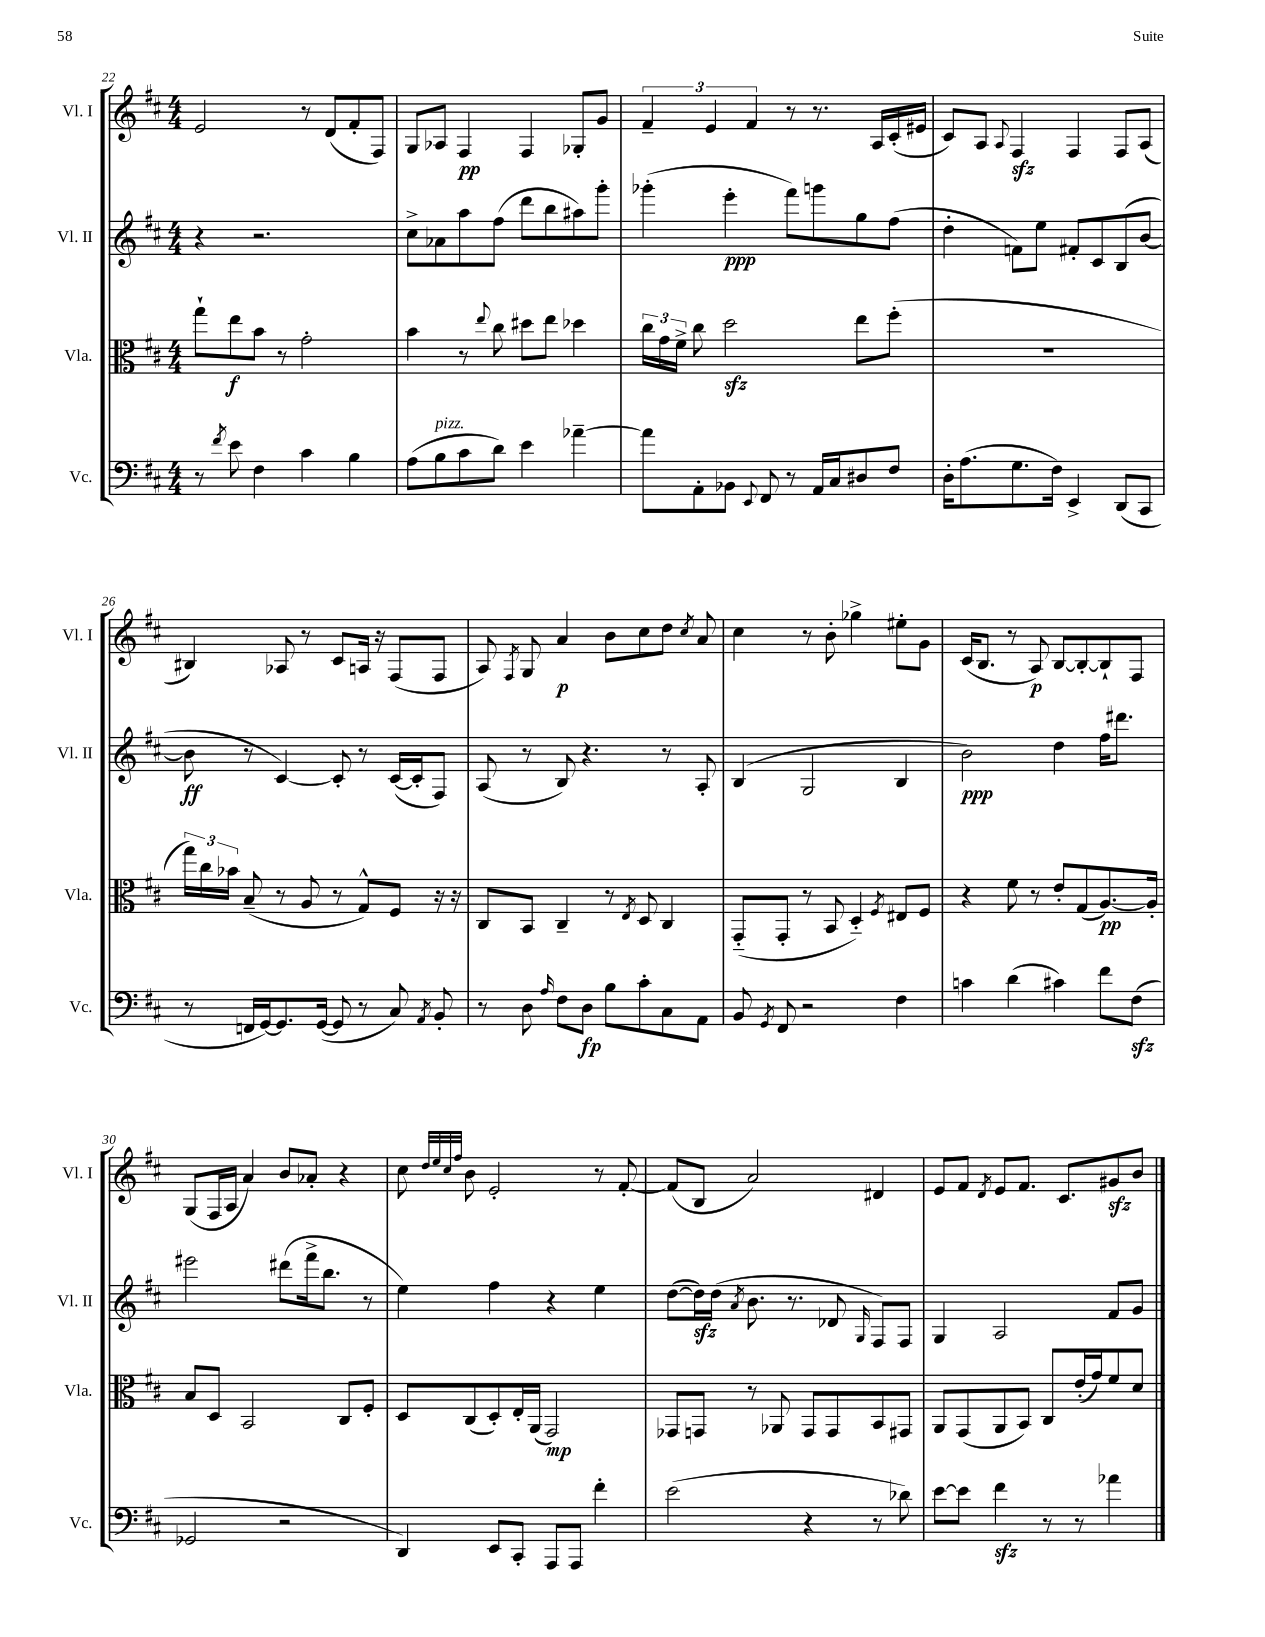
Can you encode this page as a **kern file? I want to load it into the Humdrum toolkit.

**kern	**kern	**kern	**kern
*staff4	*staff3	*staff2	*staff1
*clefF4	*clefC3	*clefG2	*clefG2
*k[f#c#]	*k[f#c#]	*k[f#c#]	*k[f#c#]
*M4/4	*M4/4	*M4/4	*M4/4
8r	8gg`	4r	2e
8qf#	.	.	.
8e	8ee	.	.
4F#	8b	2.r	.
.	8r	.	.
4c#	2g'	.	8r
.	.	.	(8d
4B	.	.	8f#'
.	.	.	8F#)
=	=	=	=
(8A	4b	8cc#^	8G
8B	.	8a-	8A-
8c#	8r	8aa	4F#
.	8qqee	.	.
8d)	8cc#	(8ff#	.
4e	8dd#	8ddd	4F#
.	8ee	8bb	.
[4a-~	4dd-	8aa#)	8G-'
.	.	8ggg'	8g
=	=	=	=
8a-]	24cc#	(4ggg-'	6f#~
.	24g	.	.
.	24f#^	.	.
8AA'	8cc#	.	.
.	.	.	6e
8BB-	2dd	4eee'	.
.	.	.	6f#
8qqEE	.	.	.
8FF#	.	.	.
8r	.	8fff#)	8r
16AA	.	8ggg	8.r
16C#	.	.	.
8D#	8ee	8gg	.
.	.	.	16A
8F#	(8ff#'	(8ff#	(16c#'
.	.	.	16e#
=	=	=	=
16D'	1r	4dd'	8c#)
(8.A	.	.	.
.	.	.	8A
.	.	.	8qqA
8.G	.	8f)	4F#
.	.	8ee	.
16F#)	.	.	.
4EE^	.	8f#'	4F#
.	.	8c#	.
(8DD	.	(8B	8F#
8CC#	.	[8b	(8A
=	=	=	=
8r	24gg)	8b]	4B#)
.	24cc#	.	.
.	24b-	.	.
16FF	(8B~	8r	.
[16GG)	.	.	.
8.GG]	8r	[4c#)	8A-
.	8A	.	8r
([16GG	.	.	.
8GG]	8r	8c#']	8c#
8r	8G^^)	8r	16A
.	.	.	16r
8C#)	8F#	([16c#	(8F#
.	.	16c#']	.
8qAA	.	.	.
8BB'	16r	8F#)	8F#
.	16r	.	.
=	=	=	=
8r	8C#	(8A	8A)
.	.	.	8qF#
8D	8BB	8r	8G
16qqA	.	.	.
8F#	4C#~	8B)	4a
8D	.	4.r	.
8B	8r	.	8b
.	8qE	.	.
8c#'	8D	.	8cc#
8C#	4C#	8r	8dd
.	.	.	8qcc#
8AA	.	8A'	8a
=	=	=	=
8BB	(8GG'~	(4B	4cc#
8qGG	.	.	.
8FF#	8GG'	.	.
2r	8r	2G	8r
.	8BB	.	8b'
.	4D'~)	.	4gg-^
.	8qF#	.	.
4F#	8E#	4B	8ee#'
.	8F#	.	8g
=	=	=	=
4c	4r	2b)	(16c#
.	.	.	8.B
(4d	8f#	.	8r
.	8r	.	8A)
4c#)	8e'	4dd	[8B
.	(8G	.	8B'_
8f#	[8.A)	16ff#	8B`]
.	.	8.ddd#	.
(8F#	.	.	8F#
.	16A']	.	.
=	=	=	=
2GG-	8B	2eee#	(8G
.	8D	.	16F#
.	.	.	16A
.	2BB	.	4a)
2r	.	(8ddd#	8b
.	.	16fff#^	8a-'
.	.	8.bb	.
.	8C#	.	4r
.	8F#'	8r	.
=	=	=	=
4DD)	8D	4ee)	8cc#
.	.	.	32qqdd
.	.	.	32qqee
.	.	.	32qqcc#
.	.	.	32qqff#
.	(8C#	.	8b
8EE	8D')	4ff#	2e'
8CC#'	16E'	.	.
.	(16AA	.	.
8AAA	2GG)	4r	.
8AAA	.	.	.
4f#'	.	4ee	8r
.	.	.	[8f#'
=	=	=	=
(2e	8GG-	([8dd	(8f#]
.	8GG	16dd])	8B
.	.	(16dd	.
.	.	8qa	.
.	8r	8.b	2a)
.	8AA-	.	.
.	.	8.r	.
4r	8GG	.	.
.	8GG	8d-	.
.	.	16qqG	.
8r	8BB	8F#)	4d#
8d-)	8GG#	8F#	.
=	=	=	=
[8e	8AA	4G	8e
8e]	(8GG	.	8f#
.	.	.	8qd
4f#	8AA	2A	8e
.	8BB)	.	8.f#
8r	8C#	.	.
.	.	.	8.c#
8r	(16e'	.	.
.	16g)	.	.
4a-	8f#	8f#	8g#
.	8d	8g	8b
==	==	==	==
*-	*-	*-	*-
